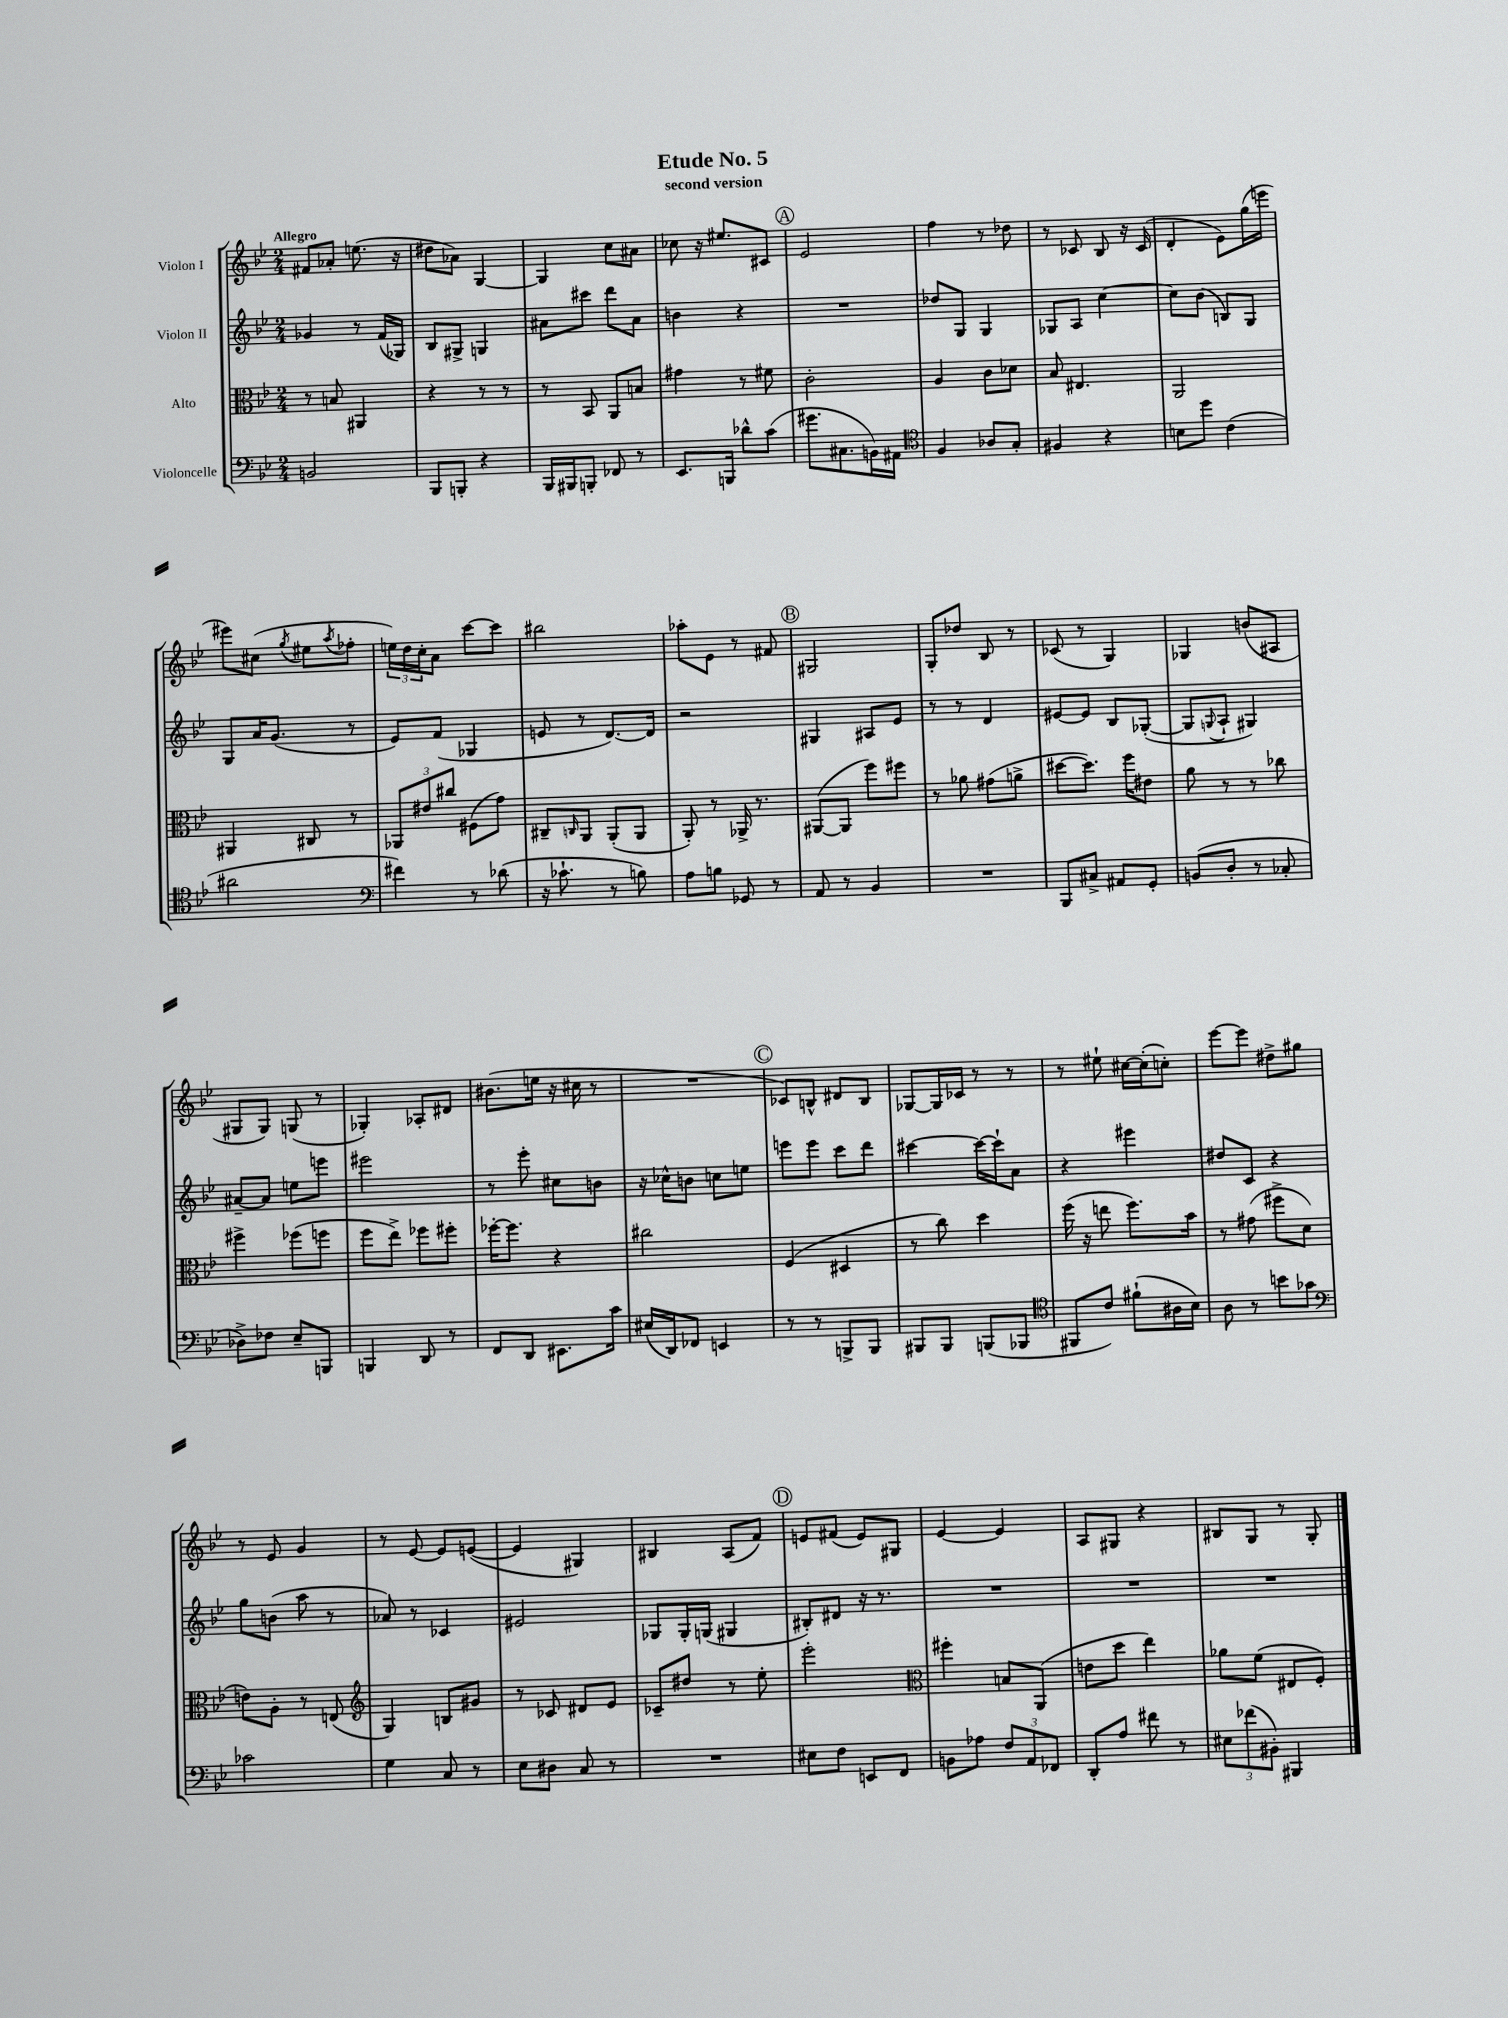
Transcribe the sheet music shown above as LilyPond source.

\header { title = "Etude No. 5" subtitle = "second version" }
<<
\new StaffGroup <<
\new Staff = "s0" \with { instrumentName = "Violon I" } {
    \clef treble \key bes \major \numericTimeSignature \time 2/4 \tempo "Allegro"
    fis'8 aes'8-. e''8.( r16 |
    dis''8 aes'8) g4~ |
    g4 c''8 ais'8 |
    ces''8 r16 eis''8. cis'8 |
    \mark \markup { \circle "A" } ees'2 |
    f''4 r8 des''8 |
    r8 ces'8 bes8 r16 ces'16( |
    d'4-. ees'8) g''16( e'''16 |
    eis'''8) cis''8( \acciaccatura { g''8 } eis''8 \acciaccatura { a''8 } fes''8-. |
    \tuplet 3/2 { e''16) d''16 c''16-. } a'8 c'''8~ c'''8 |
    bis''2 |
    aes''8-. ees'8 r8 fis'8 |
    \mark \markup { \circle "B" } gis2 |
    g8-. des''8 bes8 r8 |
    ces'8( r8 g4) |
    ges4 b'8( ais8 |
    gis8 gis8) g8( r8 |
    ges4-.) aes8-. dis'8 |
    bis'8.( e''16 r16 cis''16 r8 |
    R2 |
    \mark \markup { \circle "C" } ces'8) b8-^ dis'8 b8 |
    ges8~ ges16 ces'16 r8 r8 |
    r8 eis''8-! cis''16~ cis''16-.( c''8-.) |
    ees'''8~ ees'''8 dis''8-> gis''8 |
    r8 ees'8 g'4 |
    r8 ees'8~ ees'8 e'8~( |
    e'4 gis4) |
    bis4 a8( f'8) |
    \mark \markup { \circle "D" } e'8 fis'8( e'8) gis8 |
    ees'4~ ees'4 |
    a8 gis8 r4 |
    bis8 g8 r8 g8-. \bar "|." |
}
\new Staff = "s1" \with { instrumentName = "Violon II" } {
    \clef treble \key bes \major \numericTimeSignature \time 2/4
    ges'4 r8 f'16( ges16) |
    bes8 gis8-> g4 |
    ais'8 cis'''8 d'''8 ais'8 |
    b'4 r4 |
    \mark \markup { \circle "A" } R2 |
    des''8 g8 g4 |
    ges8 a8 c''4~ |
    c''8 bes'8( b8) g8 |
    g8 a'16 g'8.( r8 |
    ees'8) f'8( ges4 |
    e'8 r8 d'8.~) d'16 |
    r2 |
    \mark \markup { \circle "B" } gis4 ais8 ees'8 |
    r8 r8 d'4 |
    eis'8~ eis'8 bes8 ges8~-.( |
    ges8 \appoggiatura { g8 } a8-! gis4) |
    ais'8~-- ais'8 e''8 e'''8 |
    eis'''2 |
    r8 ees'''8-. cis''8 b'8 |
    r16 ces''16-^ b'8 c''8 e''8 |
    \mark \markup { \circle "C" } e'''8 e'''8 c'''8 d'''8 |
    cis'''4~ cis'''16~ cis'''16-! a'8 |
    r4 eis'''4 |
    dis''8 c'8 r4 |
    g''8 b'8( a''8 r8 |
    aes'8) r8 ces'4 |
    eis'2 |
    ges8 ges16-. g16( gis4 |
    \mark \markup { \circle "D" } bis8-.) dis'8 r16 r8. |
    R2 |
    R2 |
    R2 \bar "|." |
}
\new Staff = "s2" \with { instrumentName = "Alto" } {
    \clef alto \key bes \major \numericTimeSignature \time 2/4
    r8 b8 ais,4 |
    r4 r8 r8 |
    r8 bes,8 a,8 b8 |
    gis'4 r8 fis'8 |
    \mark \markup { \circle "A" } c'2-. |
    a4 c'8 des'8 |
    bes8 eis4. |
    a,2 |
    ais,4 cis8 r8 |
    \tuplet 3/2 { aes,8 eis'8 cis''8 } fis8( g'8) |
    cis8-- \grace { c16 } a,8 a,8-.( a,8 |
    a,8-.) r8 aes,16-> r8. |
    \mark \markup { \circle "B" } ais,8~( ais,8 f''8) fis''8 |
    r8 aes'8 gis'8( a'8-> |
    dis''8~ dis''8.) f''16 eis'8 |
    a'8 r8 r8 ces''8 |
    fis''4-> fes''8( f''8 |
    f''8 ees''8->) fes''8 fis''8-. |
    fes''16~-. fes''8. r4 |
    cis''2 |
    \mark \markup { \circle "C" } f4( dis4 |
    r8 c''8) d''4 |
    f''16( r16 e''8 f''8.) bes'16 |
    r8 gis'8( fis''8-> d'8 |
    e'8) a8-. r8 e8( |
    \clef treble g4) b8 gis'8 |
    r8 ces'8 dis'8 ees'8 |
    ces'8-- dis''8 r8 ees''8-. |
    \mark \markup { \circle "D" } ees'''2-. |
    \clef alto fis''4-. b8 a,8( |
    e'8 d''8 ees''4) |
    aes'8 f'8( eis8 f8-.) \bar "|." |
}
\new Staff = "s3" \with { instrumentName = "Violoncelle" } {
    \clef bass \key bes \major \numericTimeSignature \time 2/4
    b,2 |
    bes,,8 b,,8-. r4 |
    bes,,16 bis,,16 b,,8-. fes,8 r8 |
    ees,8. b,,16 des'8-^ c'8( |
    \mark \markup { \circle "A" } gis'8. cis8. b,16) ais,16 |
    \clef tenor f4 aes8 g8-. |
    fis4 r4 |
    b8 d''8 c'4( |
    ais'2 |
    \clef bass fis'4) r8 des'8( |
    r16 ces'8.-! r8 b8) |
    a8 b8 ges,8 r8 |
    \mark \markup { \circle "B" } a,8 r8 bes,4 |
    R2 |
    bes,,8 cis8-> ais,8 g,8-. |
    b,8( d8-. r8 ces8-. |
    des8->) fes8 ees8-- b,,8 |
    b,,4 d,8 r8 |
    f,8 d,8 eis,8. c'16 |
    eis16( d,16) fes,8 e,4 |
    \mark \markup { \circle "C" } r8 r8 b,,8-> b,,8 |
    bis,,8 bis,,8 b,,8( bes,,8 |
    \clef tenor fis,8 c'8) fis'8-!( ais16 bes16) |
    a8 r8 b'8 ges'8 |
    \clef bass ces'2 |
    g4 c8 r8 |
    ees8 dis8 c8 r8 |
    R2 |
    \mark \markup { \circle "D" } eis8 f8 e,8 f,8 |
    b,8 aes8 \tuplet 3/2 { f8 a,8 fes,8 } |
    d,8-. a8 fis'8 r8 |
    \tuplet 3/2 { eis8 fes'8( bis,8-.) } bis,,4 \bar "|." |
}
>>
>>
\layout { \context { \Score \remove "Bar_number_engraver" } }
